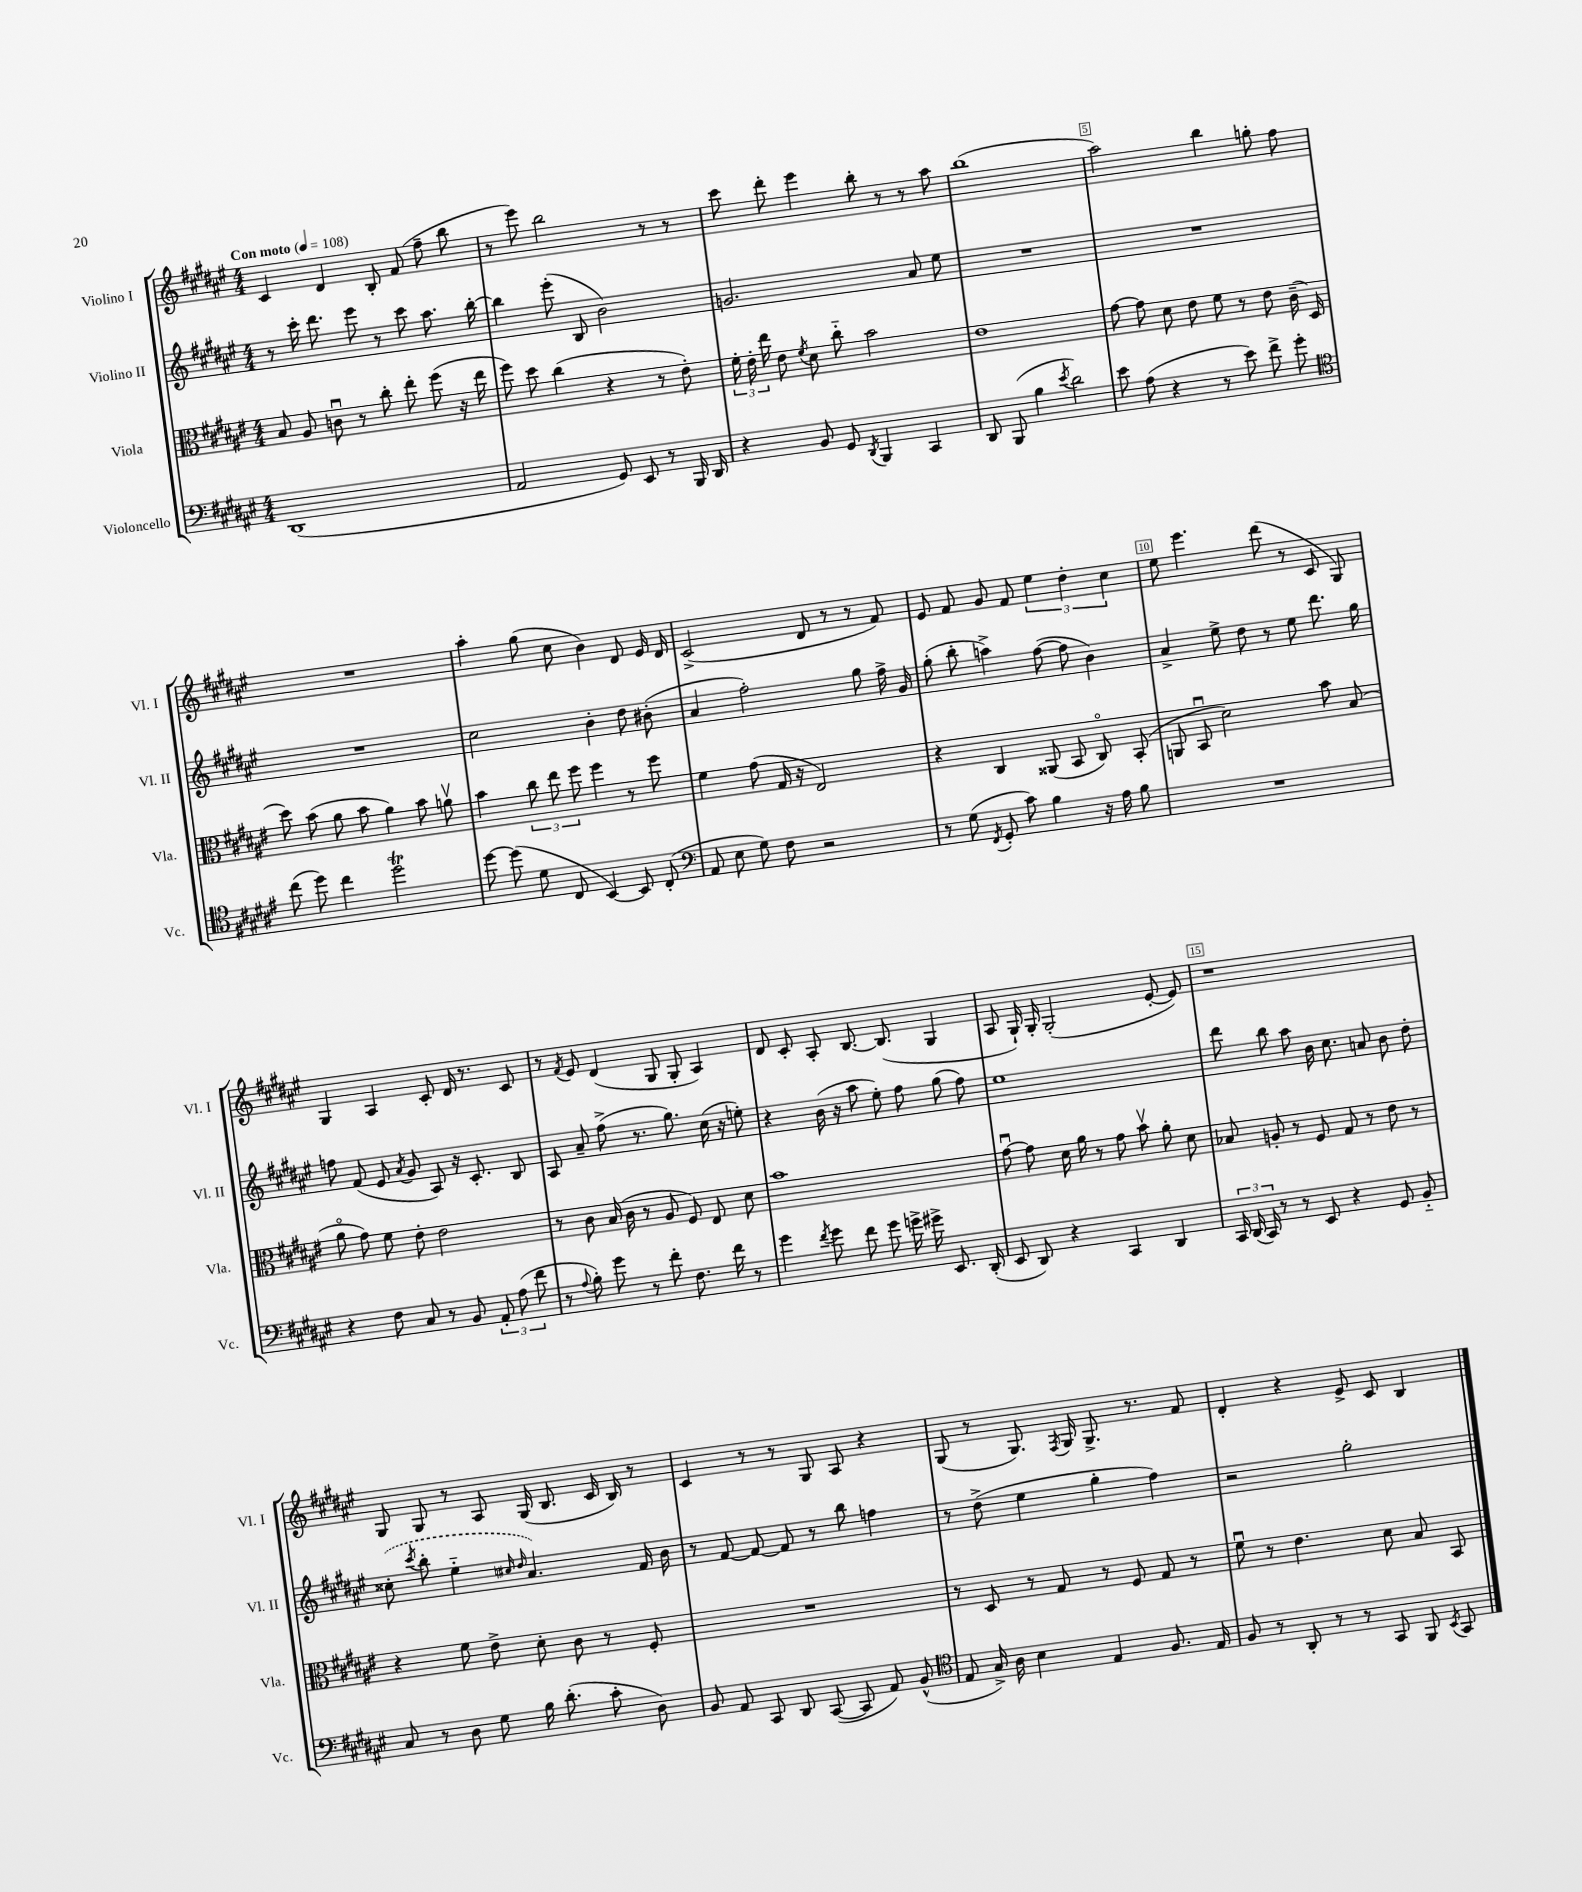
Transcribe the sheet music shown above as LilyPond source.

<<
\new StaffGroup <<
\new Staff = "s0" \with { instrumentName = "Violino I" shortInstrumentName = "Vl. I" } {
    \clef treble \key fis \major \numericTimeSignature \time 4/4 \tempo "Con moto" 4 = 108
    \autoBeamOff cis'4 dis'4 b8-. fis'8( fis''8-- b''8 |
    r8 eis'''8) b''2 r8 r8 |
    cis'''8 dis'''8-. eis'''4 b''8-. r8 r8 ais''8 |
    b''1( |
    ais''2) b''4 g''8-. fis''8 |
    R1 |
    ais''4-. gis''8( cis''8 b'4) dis'8 eis'16 dis'16 |
    cis'2->( dis'8 r8 r8 fis'8) |
    eis'8 fis'8 gis'8 fis'8 \tuplet 3/2 { eis''4 dis''4-. cis''4 } |
    eis''8 eis'''4. dis'''8( r8 cis'8 gis8) |
    gis4 ais4 cis'8-. dis'16 r8. cis'8 |
    r8 \acciaccatura { fis'8 } eis'8 dis'4( gis8 gis8-. ais4) |
    dis'8 cis'8-. ais8-. b8.~ b8.( gis4 |
    ais8 gis16-!) gis16-. gis2-.( eis'8~-. eis'8) |
    r1 |
    gis8 gis8 r8 ais8 gis16( b8. cis'16 b16) r8 |
    cis'4 r8 r8 gis8 ais8 r4 |
    gis8( r8 gis8.) \acciaccatura { fis8 } gis16 gis8.-> r8. fis'8 |
    dis'4-. r4 eis'8-> cis'8 b4 \bar "|." |
}
\new Staff = "s1" \with { instrumentName = "Violino II" shortInstrumentName = "Vl. II" } {
    \clef treble \key fis \major \numericTimeSignature \time 4/4
    \autoBeamOff r8 cis'''16-. dis'''8. eis'''8 r8 cis'''8 ais''8. b''16~-. |
    b''4 eis'''8-.( b8 b'2) |
    g'2. ais'8 eis''8 |
    R1 |
    R1 |
    R1 |
    cis''2 b'4-. dis''8 bis'8-.( |
    ais'4 fis''2-.) gis''8 fis''16-> gis'16 |
    gis''8-.( b''8-. a''4->) fis''8~( fis''8 b'4) |
    ais'4-> eis''8-> dis''8 r8 eis''8 dis'''8. gis''16 |
    f''8 fis'8( eis'8 \acciaccatura { ais'8 } gis'8 ais8) r16 cis'8.-. b8 |
    ais8 ais'8-- fis''8->( r8. gis''8.) cis''16( r16 e''8-.) |
    r4 b'16( r16 ais''8 eis''8-.) fis''8 gis''8( fis''8) |
    eis''1 |
    dis'''8 b''8 ais''8 b'16 cis''8. a'8 b'8 dis''8-. |
    \once \slurDashed cisis''8-.( \acciaccatura { cis'''8 } b''8-. eis''4-_ \grace { cis''16 dis''16 } ais'4.) fis'16 b'16 |
    r8 fis'8~ fis'8~ fis'8 r8 b''8 f''4 |
    r8 dis''8->( eis''4 gis''4-. fis''4) |
    r2 gis''2-. \bar "|." |
}
\new Staff = "s2" \with { instrumentName = "Viola" shortInstrumentName = "Vla." } {
    \clef alto \key fis \major \numericTimeSignature \time 4/4
    \autoBeamOff b8 ais8 c'8\downbow r8 cis''8-. eis''8-. fis''8( r16 eis''16 |
    fis''8) dis''8 cis''4( r4 r8 eis'8-.) |
    \tuplet 3/2 { fis'16-. eis'16-. eis''16 } eis'8 \acciaccatura { fis'8 } dis'8 cis''8-_ b'2 |
    eis'1 |
    gis'8~ gis'8 dis'8 eis'8 fis'8 r8 eis'8 cis'16--( dis16 |
    dis''8) b'8( ais'8 b'8 ais'4) b'8 a'8\upbow |
    b'4 \tuplet 3/2 { cis''8 eis''8 fis''8 } fis''4 r8 fis''8 |
    fis'4 gis'8( gis16 r16 eis2) |
    r4 cis4 aisis,8( b,8 cis8\flageolet) b,8-.( |
    a,8 b,8\downbow dis'2) b'8 b8( |
    ais'8\flageolet gis'8) fis'8 eis'8-. eis'2 |
    r8 cis'8 b16( cis'16 r8 ais8 fis8) eis8 dis'8 |
    b'1 |
    gis'8~\downbow gis'8 dis'16 ais'16 r8 gis'8 b'8\upbow ais'8-. dis'8 |
    bes8 a8-. r8 fis8 gis8 r8 eis'8 r8 |
    r4 fis'8 eis'8-> dis'8-. cis'8 r8 fis8-. |
    R1 |
    r8 dis8 r8 gis8 r8 fis8 gis8 r8 |
    fis'8\downbow r8 eis'4. dis'8 b8 b,8 \bar "|." |
}
\new Staff = "s3" \with { instrumentName = "Violoncello" shortInstrumentName = "Vc." } {
    \clef bass \key fis \major \numericTimeSignature \time 4/4
    \autoBeamOff dis,1( |
    ais,2 gis,8) eis,8 r8 b,,16 dis,16 |
    r4 b,8 gis,8 \acciaccatura { dis,8 } b,,4 cis,4 |
    dis,8 b,,8( b4 \acciaccatura { eis'8 } dis'2) |
    eis'8 ais8( r4 r8 eis'8) fis'8-> gis'8-. |
    \clef tenor cis''8( dis''8) cis''4 dis''2\trill |
    dis''8~ dis''8( dis'8 cis8 b,4~) b,8 cis8-.( |
    \clef bass ais,8 eis8 gis8) fis8 r2 |
    r8 gis8( \acciaccatura { fis,8 } gis,8-. cis'8) b4 r16 ais16 b8 |
    R1 |
    r4 fis8 cis8 r8 b,8 \tuplet 3/2 { ais,8-. ais8( fis'8 } |
    r8 \appoggiatura { ais8 } b8-.) gis'8 r8 fis'8-. fis8. fis'16 r8 |
    gis'4 \acciaccatura { fis'8 } gis'8 fis'8 gis'8 g'16-> gis'16-> eis,8. dis,16-.( |
    eis,8 dis,8) r4 cis,4 dis,4 |
    \tuplet 3/2 { cis,16 dis,16( cis,16) } r8 r8 eis,8 r4 gis,8 b,8-_ |
    cis8 r8 dis8 gis8 b16 dis'8.-.( cis'8-. dis8) |
    b,8 ais,8 cis,8 dis,8 cis,8~( cis,8 ais,8) b,8-^( |
    \clef tenor eis8 gis16->) ais16 b4 eis4 fis8. eis16 |
    fis8 r8 ais,8-. r8 r8 gis,8 fis,8 \acciaccatura { b,8 } gis,8 \bar "|." |
}
>>
>>
\layout { \context { \Score \override BarNumber.break-visibility = ##(#f #t #t) barNumberVisibility = #(every-nth-bar-number-visible 5) \override BarNumber.stencil = #(make-stencil-boxer 0.1 0.3 ly:text-interface::print) } }
